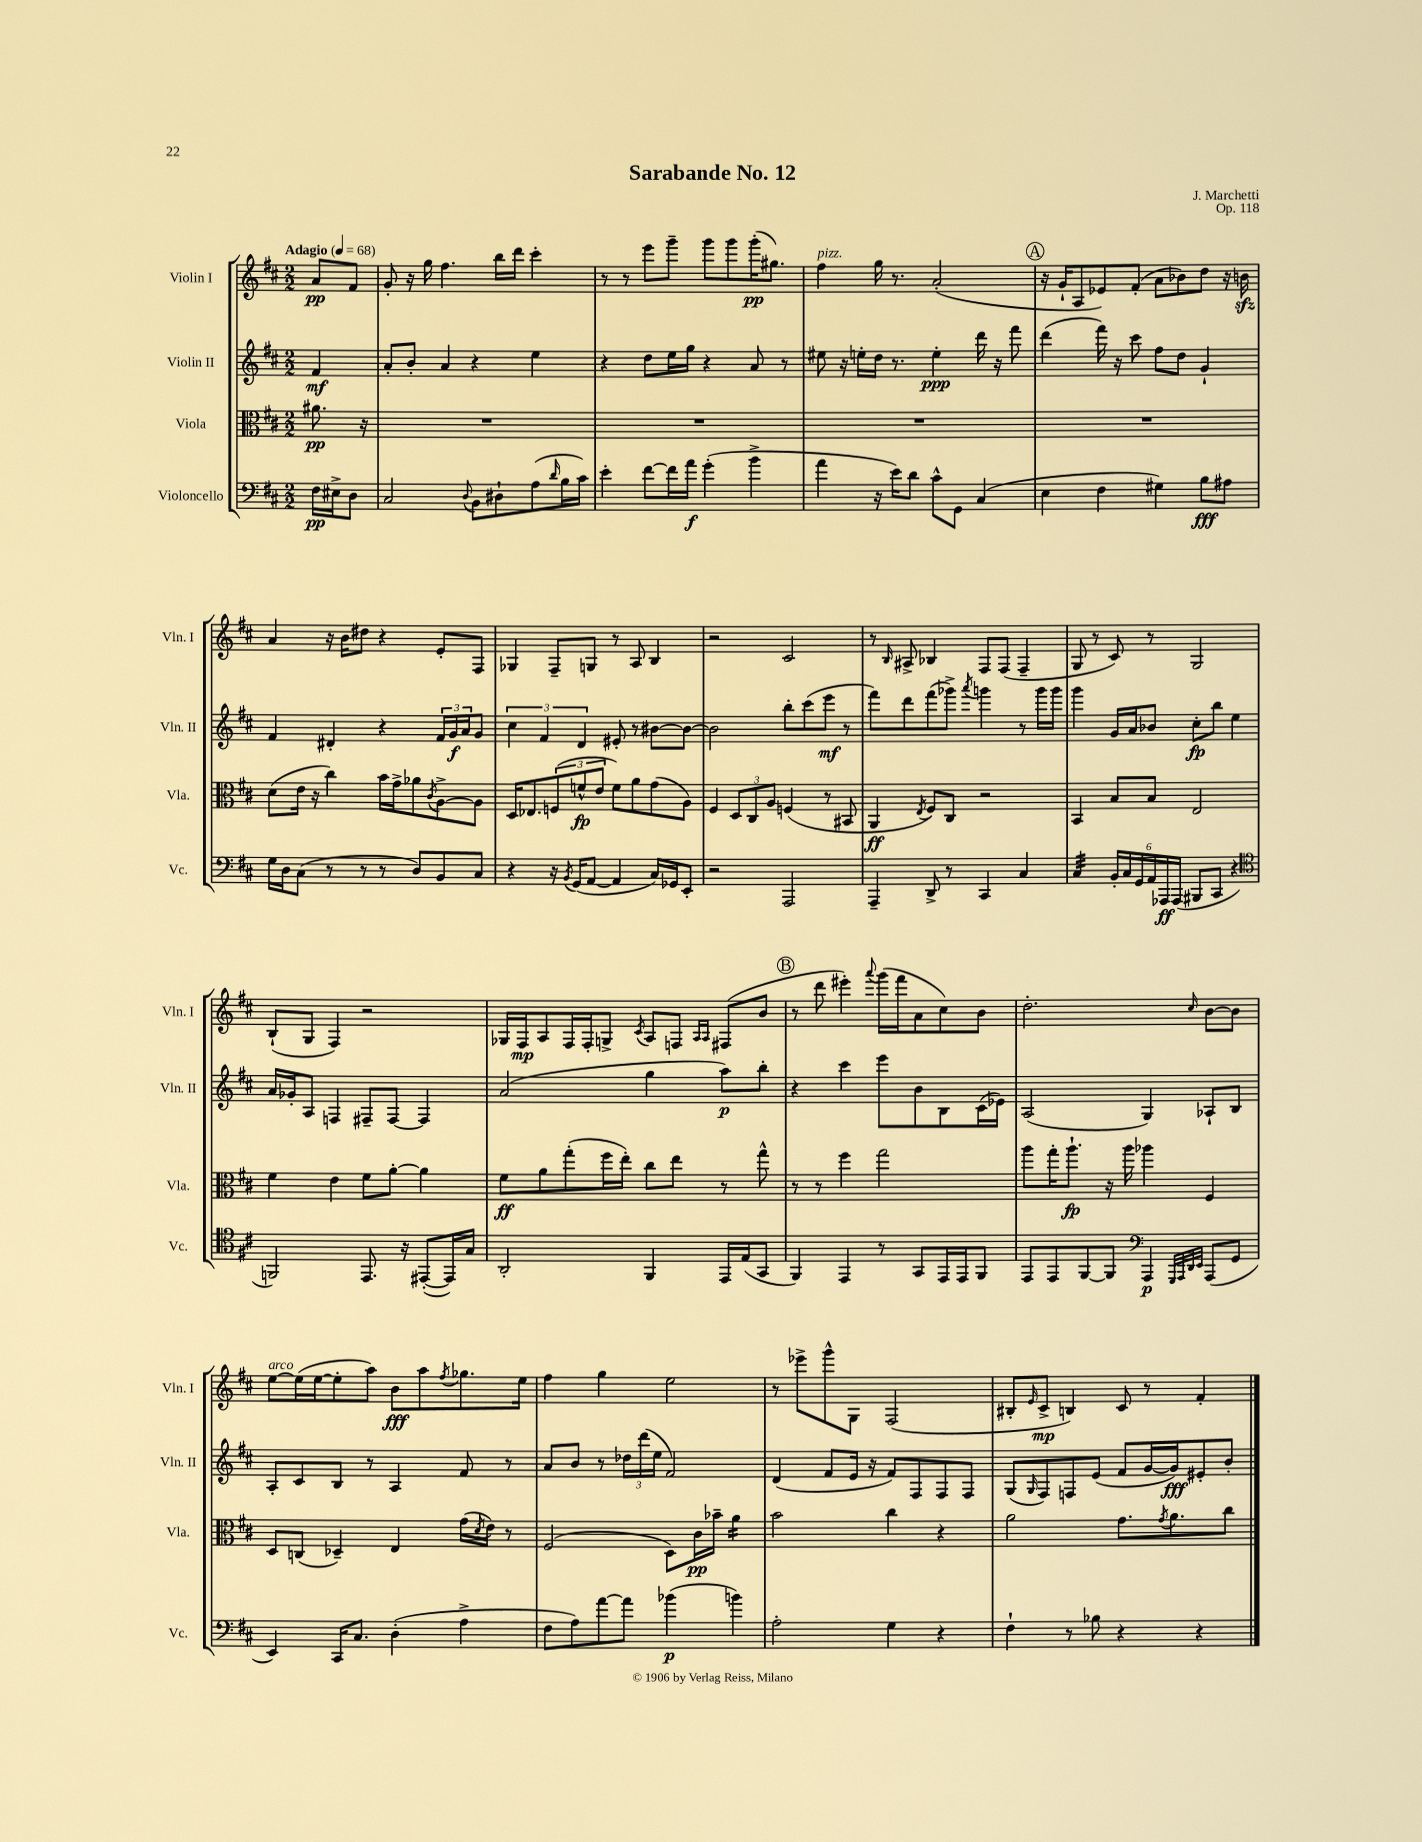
\header { title = "Sarabande No. 12" composer = "J. Marchetti" opus = "Op. 118" }
<<
\new StaffGroup <<
\new Staff = "s0" \with { instrumentName = "Violin I" shortInstrumentName = "Vln. I" } {
    \clef treble \key d \major \numericTimeSignature \time 2/2 \partial 4 \tempo "Adagio" 4 = 68
    a'8\pp fis'8 |
    g'8-. r16 g''16 fis''4. b''16 d'''16 cis'''4-. |
    r8 r8 e'''8 g'''8-- g'''8 g'''8 g'''16-.\pp( gis''8.) |
    fis''4^\markup { \italic "pizz." } g''16 r8. a'2-.( |
    \mark \markup { \circle "A" } r16 g'16-! a8 ees'8) fis'8-.( a'8 bes'8) d''8 r16 b'16\sfz |
    a'4 r16 b'16 dis''8 r4 e'8-. fis8 |
    ges4 fis8-- g8 r8 a8 b4 |
    r2 cis'2 |
    r8 \grace { b16 } ais8-> bes4 fis8 fis8( fis4-- |
    g8 r8 cis'8) r8 g2 |
    b8-!( g8 fis4) r2 |
    ges16 fis16\mp a8 fis16 fis16-. g8-> \acciaccatura { cis'8 } a8 f8 \grace { a16 a16 } fis8( b'8 |
    \mark \markup { \circle "B" } r8 d'''8 eis'''4-.) \appoggiatura { a'''8 } g'''16( fis'''16 a'8 cis''8) b'8 |
    d''2.-. \grace { cis''16 } b'8~ b'8 |
    e''8~^\markup { \italic "arco" } e''16( e''16~ e''8-. a''8) b'8\fff a''8 \acciaccatura { fis''8 } ges''8. e''16 |
    fis''4 g''4 e''2 |
    r8 ees'''8-> g'''8-^ g8 fis2( |
    bis8-. \grace { e'16 } cis'8->\mp b4) cis'8 r8 fis'4-. \bar "|." |
}
\new Staff = "s1" \with { instrumentName = "Violin II" shortInstrumentName = "Vln. II" } {
    \clef treble \key d \major \numericTimeSignature \time 2/2 \partial 4
    fis'4\mf |
    a'8-. b'8-. a'4 r4 e''4 |
    r4 d''8 e''16 g''16 r4 a'8 r8 |
    eis''8 r16 e''16-. d''16 r8. e''4-.\ppp d'''16 r16 fis'''8 |
    \mark \markup { \circle "A" } d'''4( fis'''16) r16 cis'''8 fis''8 d''8 g'4-! |
    fis'4 dis'4-. r4 \tuplet 3/2 { fis'16 g'16\f a'16 } g'8 |
    \tuplet 3/2 { cis''4 fis'4 d'4 } eis'8-. r8 bis'8~ bis'8~ |
    bis'2 b''8-. cis'''8( e'''8\mf r8 |
    fis'''8) d'''8 fis'''8( ges'''8->) \acciaccatura { a'''8 } g'''4 r8 g'''16 g'''16 |
    g'''4 g'16 a'16 bes'8 cis''8-.\fp b''8 e''4 |
    a'16 ges'16-. a8 f4 fis8-- fis8~ fis4 |
    a'2( g''4 a''8\p) b''8-. |
    \mark \markup { \circle "B" } r4 cis'''4 e'''8 b'8 b8 cis'16( ees'16) |
    a2( g4) aes8-! b8 |
    a8-. cis'8 b8 r8 a4 fis'8 r8 |
    a'8 b'8 r8 \tuplet 3/2 { des''16 d'''16( e''16 } fis'2) |
    d'4( fis'8 e'16 r16 fis'8) fis8 fis8 fis8 |
    g8( \grace { g16 } fis8) f8 e'8( fis'8 g'16~ g'16\fff) eis'8-. b'8-. \bar "|." |
}
\new Staff = "s2" \with { instrumentName = "Viola" shortInstrumentName = "Vla." } {
    \clef alto \key d \major \numericTimeSignature \time 2/2 \partial 4
    ais'8.\pp r16 |
    R1 |
    R1 |
    R1 |
    \mark \markup { \circle "A" } R1 |
    d'8( e'16 r16 cis''4) b'16 g'16-> aes'8 \acciaccatura { cis'8 } a8~-> a8 |
    d16 ees8. \tuplet 3/2 { f8( f'8-^\fp e'8 } f'8) a'8 g'8( a8) |
    fis4 \tuplet 3/2 { d8 cis8 a8 } f4( r8 bis,8 |
    a,4\ff \acciaccatura { e8 } fis8) cis8 r2 |
    b,4 b8 b8 e2 |
    fis'4 e'4 fis'8 a'8~-. a'4 |
    fis'8\ff a'8 g''8-.( fis''16 e''16-.) cis''8 e''8 r8 g''8-^ |
    \mark \markup { \circle "B" } r8 r8 fis''4 g''2 |
    a''8 g''16-. a''8.-!\fp r16 a''16 aes''4 fis4 |
    d8 c8( des4--) e4 g'16( \acciaccatura { d'8 } e'16) r8 |
    fis2( d8) cis'16\pp bes'16-- a'4:16 |
    b'2 cis''4 r4 |
    a'2 g'8. \acciaccatura { g'8 } a'8. cis''8 \bar "|." |
}
\new Staff = "s3" \with { instrumentName = "Violoncello" shortInstrumentName = "Vc." } {
    \clef bass \key d \major \numericTimeSignature \time 2/2 \partial 4
    fis16\pp eis16-> d8 |
    cis2 \appoggiatura { d8 } b,8 dis8-! a8( \grace { d'16 } b16 cis'16) |
    e'4-. fis'8~ fis'16 a'16\f g'4-.( b'4-> |
    a'4 r16 e'16) d'8 cis'8-^ g,8 cis4( |
    \mark \markup { \circle "A" } e4 fis4 gis4) b8\fff ais8 |
    g16 d16 cis8( r8 r8 r8 d8) b,8 cis8 |
    r4 r16 \acciaccatura { b,8 } g,16( a,8~ a,4 cis16) ges,16 e,8-. |
    r2 a,,2 |
    a,,4-- d,8-> r8 cis,4 cis4 |
    cis4:32 \tuplet 6/4 { b,16-. cis16 g,16 a,16 aes,,16\ff aes,,16( } bis,,8 cis,8 r4 |
    \clef tenor f,2) e,8. r16 eis,8~-.( eis,16) g16 |
    a,2-. fis,4 e,16 e16( g,8 |
    \mark \markup { \circle "B" } fis,4) e,4 r8 g,8 e,16 e,16 fis,8 |
    e,8 e,8 fis,8~ fis,8 \clef bass a,,4\p \grace { g,,32 a,,32 d,32 e,32 } a,,8( g,8 |
    e,4) cis,16 cis8. d4-.( a4-> |
    fis8 a8) a'8~ a'8 bes'4\p( b'4) |
    a2-. g4 r4 |
    fis4-! r8 bes8 r4 r4 \bar "|." |
}
>>
>>
\layout { \context { \Score \remove "Bar_number_engraver" } }
